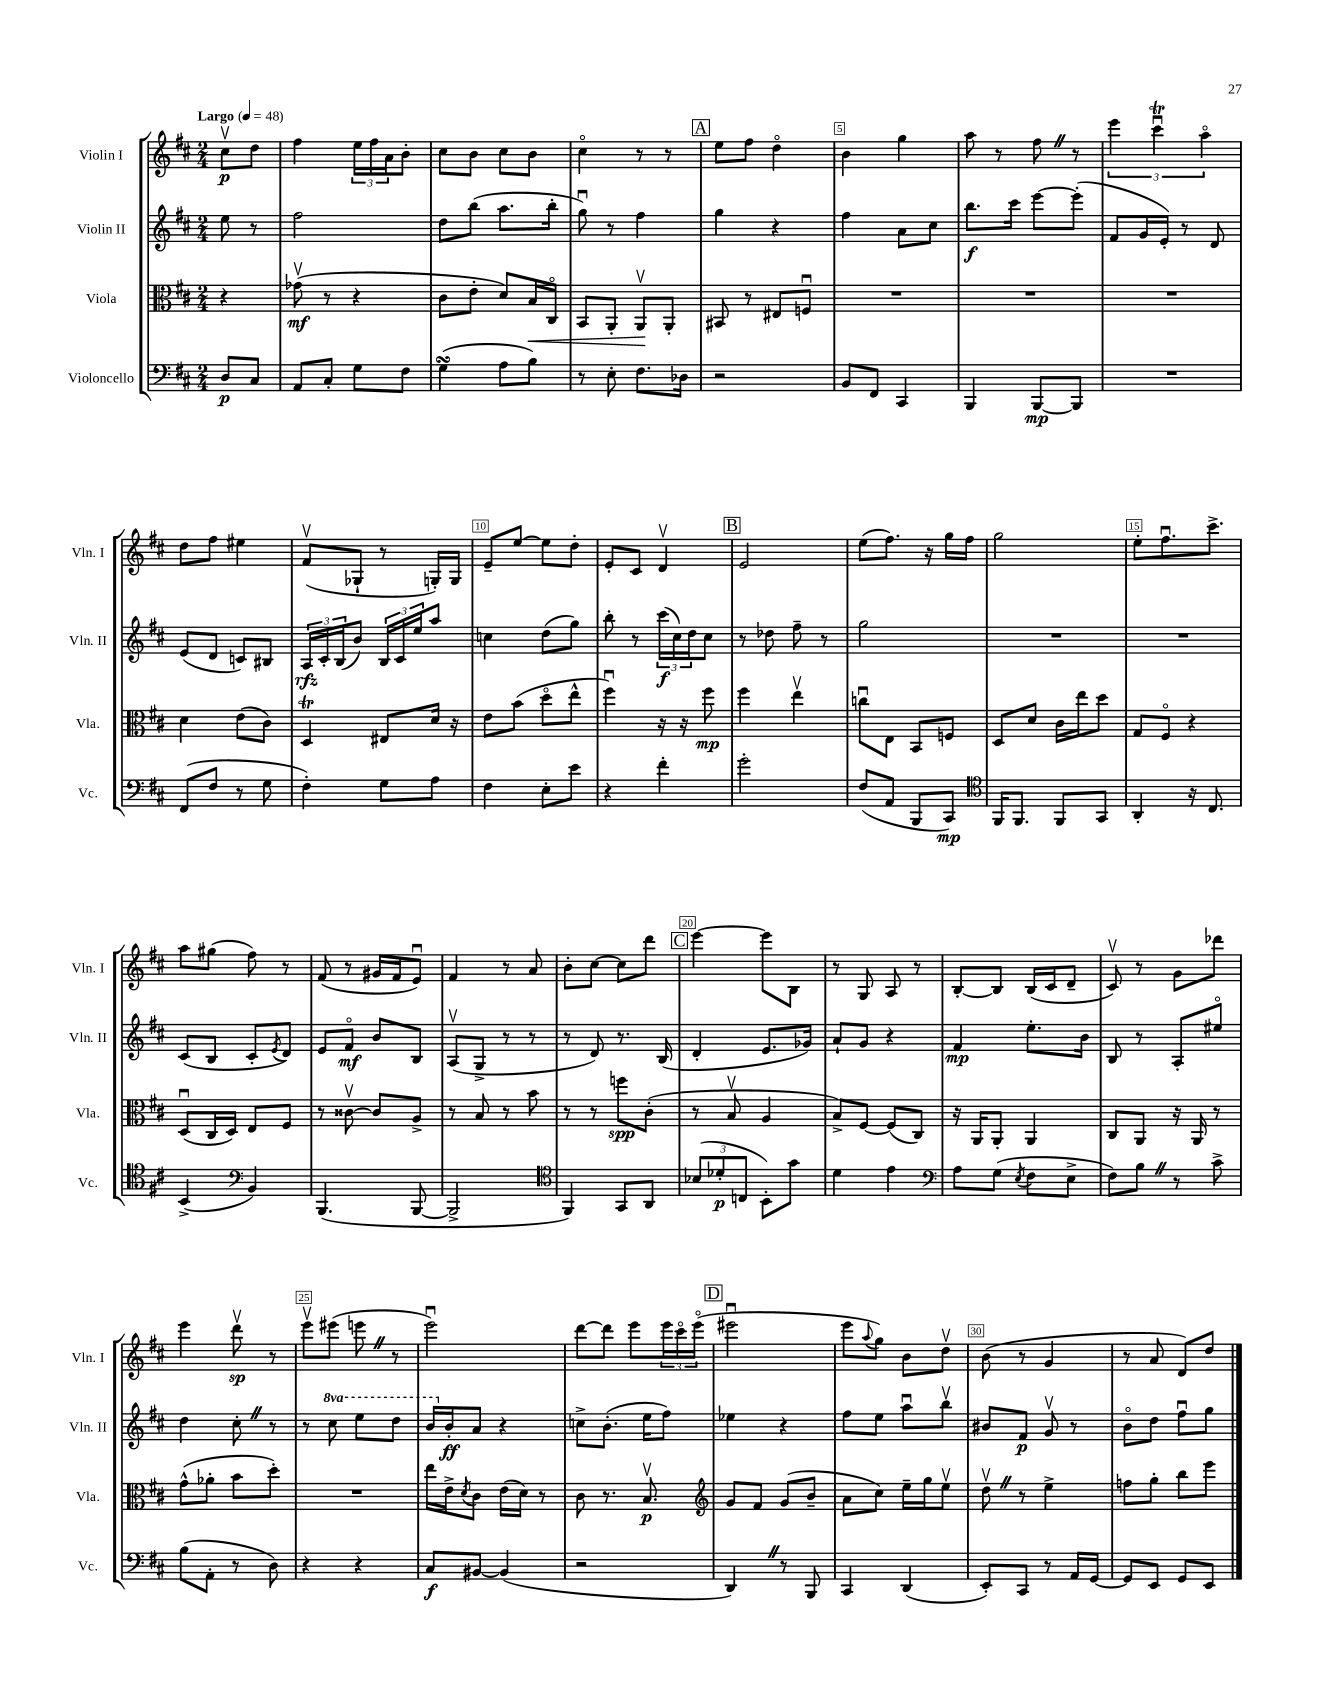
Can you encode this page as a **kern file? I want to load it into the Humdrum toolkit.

**kern	**dynam	**kern	**dynam	**kern	**dynam	**kern	**dynam
*part4	*part4	*part3	*part3	*part2	*part2	*part1	*part1
*staff4	*staff4	*staff3	*staff3	*staff2	*staff2	*staff1	*staff1
*I"Violoncello	*	*I"Viola	*	*I"Violin II	*	*I"Violin I	*
*I'Vc.	*	*I'Vla.	*	*I'Vln. II	*	*I'Vln. I	*
*clefF4	*	*clefC3	*	*clefG2	*	*clefG2	*
*k[f#c#]	*	*k[f#c#]	*	*k[f#c#]	*	*k[f#c#]	*
*M2/4	*	*M2/4	*	*M2/4	*	*M2/4	*
*MM48	*	*MM48	*	*MM48	*	*MM48	*
=	=	=	=	=	=	=	=
!	!	!	!	!	!	!LO:TX:a:B:t=Largo	!
8D/L	p	4r	.	8ee\	.	8cc#v\L	p
8C#/J	.	.	.	8r	.	8dd\J	.
=1	=1	=1	=1	=1	=1	=1	=1
8AA/L	.	(8g-Xv\	mf	2ff#\	.	4ff#\	.
8C#'/J	.	8r	.	.	.	.	.
8G\L	.	4r	.	.	.	24ee\LL	.
.	.	.	.	.	.	24ff#\	.
.	.	.	.	.	.	24a\J	.
8F#\J	.	.	.	.	.	8b'\J	.
=2	=2	=2	=2	=2	=2	=2	=2
(4GsSSs\	.	8c#\L	.	8dd\L	.	8cc#\L	.
.	.	8e'\J	.	(8bb\J	.	8b\J	.
8A\L	.	8d/L)	.	8.aa\L	.	8cc#\L	.
!	!	!	!LO:HP:b	!	!	!	!
8B\J)	.	16B/L	<	.	.	8b\J	.
.	.	16C#/JJ	.	16bb'\Jk	.	.	.
=3	=3	=3	=3	=3	=3	=3	=3
8r	.	8BB/L	.	8ggu\)	.	4cc#\	.
8E'\	.	8AA'/J	.	8r	.	.	.
8.F#\L	.	8AAv/L	.	4ff#\	.	8r	.
.	.	8AA'/J	[	.	.	8r	.
16D-X\Jk	.	.	.	.	.	.	.
!!LO:REH:place=s1:t=A
=4	=4	=4	=4	=4	=4	=4	=4
2r	.	8BB#X/	.	4gg\	.	8ee\L	.
.	.	8r	.	.	.	8ff#\J	.
.	.	8E#X/L	.	4r	.	4dd\	.
.	.	8Fnu/J	.	.	.	.	.
=5	=5	=5	=5	=5	=5	=5	=5
8BB/L	.	2r	.	4ff#\	.	4b\	.
8FF#/J	.	.	.	.	.	.	.
4CC#/	.	.	.	8a\L	.	4gg\	.
.	.	.	.	8cc#\J	.	.	.
=6	=6	=6	=6	=6	=6	=6	=6
4BBB/	.	2r	.	8.bb\L	f	8aa\	.
.	.	.	.	.	.	8r	.
.	.	.	.	16ccc#\Jk	.	.	.
[8BBB/L	mp	.	.	[8eee\L	.	8ff#Z\	.
8BBB/J]	.	.	.	(8eee'\J]	.	8r	.
=7	=7	=7	=7	=7	=7	=7	=7
2r	.	2r	.	8f#/L	.	6eee\	.
.	.	.	.	16g/L	.	.	.
.	.	.	.	.	.	6ccc#tu\	.
.	.	.	.	16e'/JJ)	.	.	.
.	.	.	.	8r	.	.	.
.	.	.	.	.	.	6aa\	.
.	.	.	.	8d/	.	.	.
!!LO:LB:g=z
=8	=8	=8	=8	=8	=8	=8	=8
(8FF#/L	.	4d\	.	(8e/L	.	8dd\L	.
8F#/J	.	.	.	8d/J	.	8ff#\J	.
8r	.	(8e\L	.	8cn/L)	.	4ee#X\	.
8G\	.	8c#\J)	.	8B#X/J	.	.	.
=9	=9	=9	=9	=9	=9	=9	=9
4F#'\)	.	4DT/	.	24A/LL	rfz	(8f#v/L	.
.	.	.	.	24c#'/	.	.	.
.	.	.	.	(24B/J	.	.	.
.	.	.	.	8b/J)	.	8G-X`/J	.
8G\L	.	8E#X/L	.	24B/LL	.	8r	.
.	.	.	.	24c#/	.	.	.
.	.	.	.	24ee/J	.	.	.
8A\J	.	16d/Jk	.	8aa/J	.	16Gn'/LL)	.
.	.	16r	.	.	.	16G/JJ	.
=10	=10	=10	=10	=10	=10	=10	=10
4F#\	.	8e\L	.	4ccn\	.	8e~/L	.
.	.	(8b\J	.	.	.	[8ee/J	.
8E'\L	.	8dd\L	.	(8dd\L	.	8ee\L]	.
8e\J	.	8ee^^\J	.	8gg\J)	.	8dd'\J	.
=11	=11	=11	=11	=11	=11	=11	=11
4r	.	4ff#u\)	.	8bb'\	.	8e'/L	.
.	.	.	.	8r	.	8c#/J	.
4f#'\	.	16r	.	(24ccc#\LL	f	4dv/	.
.	.	.	.	24cc#\)	.	.	.
.	.	16r	.	.	.	.	.
.	.	.	.	24dd\J	.	.	.
.	.	8ff#\	mp	8cc#\J	.	.	.
!!LO:REH:place=s1:t=B
=12	=12	=12	=12	=12	=12	=12	=12
2g'\	.	4ff#\	.	8r	.	2e/	.
.	.	.	.	8dd-X\	.	.	.
.	.	4eev\	.	8ff#~\	.	.	.
.	.	.	.	8r	.	.	.
=13	=13	=13	=13	=13	=13	=13	=13
(8F#/L	.	8ccnu\L	.	2gg\	.	(8ee\L	.
8AA/J	.	8E\J	.	.	.	8.ff#\J)	.
8BBB/L	.	8BB/L	.	.	.	.	.
.	.	.	.	.	.	16r	.
8CC#/J)	mp	8Fn/J	.	.	.	16gg\LL	.
.	.	.	.	.	.	16ff#\JJ	.
=14	=14	=14	=14	=14	=14	=14	=14
*clefC4	*	*	*	*	*	*	*
16FF#/KL	.	8D/L	.	2r	.	2gg\	.
8.FF#/J	.	.	.	.	.	.	.
.	.	8d/J	.	.	.	.	.
8FF#/L	.	16c#\LL	.	.	.	.	.
.	.	16ee\J	.	.	.	.	.
8GG/J	.	8dd\J	.	.	.	.	.
=15	=15	=15	=15	=15	=15	=15	=15
4AA'/	.	8G/L	.	2r	.	8ee'\L	.
.	.	8F#/J	.	.	.	8.ff#u\	.
16r	.	4r	.	.	.	.	.
8.C#/	.	.	.	.	.	8.ccc#^\J	.
!!LO:LB:g=z
=16	=16	=16	=16	=16	=16	=16	=16
(4BB^/	.	(8Du/L	.	(8c#/L	.	8aa\L	.
.	.	16C#/L	.	8B/J	.	(8gg#X\J	.
.	.	16D/JJ)	.	.	.	.	.
*clefF4	*	*	*	*	*	*	*
4BB/)	.	8E/L	.	8c#'/L	.	8ff#\)	.
.	.	.	.	8qe/	.	.	.
.	.	8F#/J	.	8d/J)	.	8r	.
=17	=17	=17	=17	=17	=17	=17	=17
(4.BBB/	.	8r	.	8e/L	.	(8f#/	.
.	.	[8c##Xv\	.	8f#/J	mf	8r	.
.	.	8c##/L]	.	8b/L	.	16g#X/LL	.
.	.	.	.	.	.	16f#/J	.
[8BBB/	.	8A^/J	.	8B/J	.	8eu/J)	.
=18	=18	=18	=18	=18	=18	=18	=18
2BBB^/]	.	8r	.	(8Av/L	.	4f#/	.
.	.	8B/	.	8G^/J	.	.	.
.	.	8r	.	8r	.	8r	.
.	.	8b\	.	8r	.	8a/	.
=19	=19	=19	=19	=19	=19	=19	=19
*clefC4	*	*	*	*	*	*	*
4FF#/)	.	8r	.	8r	.	8b'\L	.
.	.	8r	.	8d/)	.	[8cc#\J	.
8GG/L	.	8ffn\L	spp	8.r	.	8cc#\L]	.
8AA/J	.	(8c#'\J	.	.	.	8ddd\J	.
.	.	.	.	(16B/	.	.	.
!!LO:REH:place=s1:t=C
=20	=20	=20	=20	=20	=20	=20	=20
(12B-X/L	.	8r	.	4d'/	.	[4eee\	.
12d-X'/	p	.	.	.	.	.	.
.	.	8Bv/	.	.	.	.	.
12Cn/J	.	.	.	.	.	.	.
8BB'\L)	.	4A/	.	8.e/L	.	8eee\L]	.
8g\J	.	.	.	.	.	8B\J	.
.	.	.	.	16g-X/Jk)	.	.	.
=21	=21	=21	=21	=21	=21	=21	=21
4d\	.	8B^/L)	.	8a`/L	.	8r	.
.	.	[8F#/J	.	8g/J	.	8G/	.
4e\	.	(8F#/L]	.	4r	.	8A/	.
.	.	8C#/J)	.	.	.	8r	.
=22	=22	=22	=22	=22	=22	=22	=22
*clefF4	*	*	*	*	*	*	*
8A\L	.	16r	.	4f#/	mp	[8B'/L	.
.	.	16AA/KL	.	.	.	.	.
(8G\J	.	8AA'/J	.	.	.	8B/J]	.
8qE/	.	.	.	.	.	.	.
8F#\L	.	4AA/	.	8.ee'\L	.	(16B/LL	.
.	.	.	.	.	.	16c#/J	.
8E^\J	.	.	.	.	.	8d~/J	.
.	.	.	.	16b\Jk	.	.	.
=23	=23	=23	=23	=23	=23	=23	=23
8F#\L)	.	8C#/L	.	8B/	.	8c#v/)	.
8BZ\J	.	8AA/J	.	8r	.	8r	.
8r	.	16r	.	8A'/L	.	8g\L	.
.	.	16AA/	.	.	.	.	.
8c#^\	.	8r	.	8ee#X/J	.	8ddd-X\J	.
!!LO:LB:g=z
=24	=24	=24	=24	=24	=24	=24	=24
(8B\L	.	(8g^^\L	.	4dd\	.	4eee\	.
8AA'\J	.	8a-X'\J	.	.	.	.	.
8r	.	8b\L	.	8cc#'Z\	.	8dddv\	sp
8D\)	.	8dd'\J)	.	8r	.	8r	.
=25	=25	=25	=25	=25	=25	=25	=25
4r	.	2r	.	8r	.	8eeev\L	.
*	*	*	*	*8va	*	*	*
.	.	.	.	8ccc#\	.	(8eee#X\J	.
4r	.	.	.	8eee\L	.	8eeenZ\	.
.	.	.	.	8ddd\J	.	8r	.
=26	=26	=26	=26	=26	=26	=26	=26
8C#/L	f	16ee\LL	.	16bb/LL	.	2eeeu\)	.
*	*	*	*	*X8va	*	*	*
.	.	16e^\J	.	16b'/J	ff	.	.
.	.	8qd/	.	.	.	.	.
[8BB#X/J	.	8c#\J	.	8a/J	.	.	.
(4BB#/]	.	(16e\LL	.	4r	.	.	.
.	.	16d\JJ)	.	.	.	.	.
.	.	8r	.	.	.	.	.
=27	=27	=27	=27	=27	=27	=27	=27
2r	.	8c#\	.	8ccn^\L	.	[8ddd\L	.
.	.	8.r	.	(8.b'\J	.	8ddd\J]	.
.	.	.	.	.	.	8eee\L	.
.	.	8.Bv/	p	16ee\KL	.	.	.
.	.	.	.	8ff#\J)	.	24eee\L	.
.	.	.	.	.	.	24ccc#\	.
.	.	.	.	.	.	(24eee\JJ	.
!!LO:REH:place=s1:t=D
=28	=28	=28	=28	=28	=28	=28	=28
*	*	*clefG2	*	*	*	*	*
4DDZ/)	.	8g/L	.	4ee-X\	.	2eee#Xu\	.
.	.	8f#/J	.	.	.	.	.
8r	.	(8g/L	.	4r	.	.	.
8BBB/	.	8b~/J	.	.	.	.	.
=29	=29	=29	=29	=29	=29	=29	=29
4CC#/	.	8a\L	.	8ff#\L	.	8eee\L	.
.	.	.	.	.	.	8qqaa/	.
.	.	8cc#\J)	.	8ee\J	.	8gg\J)	.
(4DD/	.	16ee~\LL	.	8aau\L	.	8b\L	.
.	.	16gg\J	.	.	.	.	.
.	.	8eev\J	.	8bbv\J	.	8ddv\J	.
=30	=30	=30	=30	=30	=30	=30	=30
8EE'/L)	.	8ddvZ\	.	8b#X/L	.	(8b\	.
8CC#/J	.	8r	.	8f#/J	p	8r	.
8r	.	4ee^\	.	8gv/	.	4g/	.
16AA/LL	.	.	.	8r	.	.	.
[16GG/JJ	.	.	.	.	.	.	.
=31	=31	=31	=31	=31	=31	=31	=31
8GG/L]	.	8ffn\L	.	8b\L	.	8r	.
8EE/J	.	8gg'\J	.	8dd\J	.	8a/	.
8GG/L	.	8bb\L	.	8ff#u\L	.	8d/L)	.
8EE/J	.	8eee\J	.	8gg\J	.	8dd/J	.
==	==	==	==	==	==	==	==
*-	*-	*-	*-	*-	*-	*-	*-
